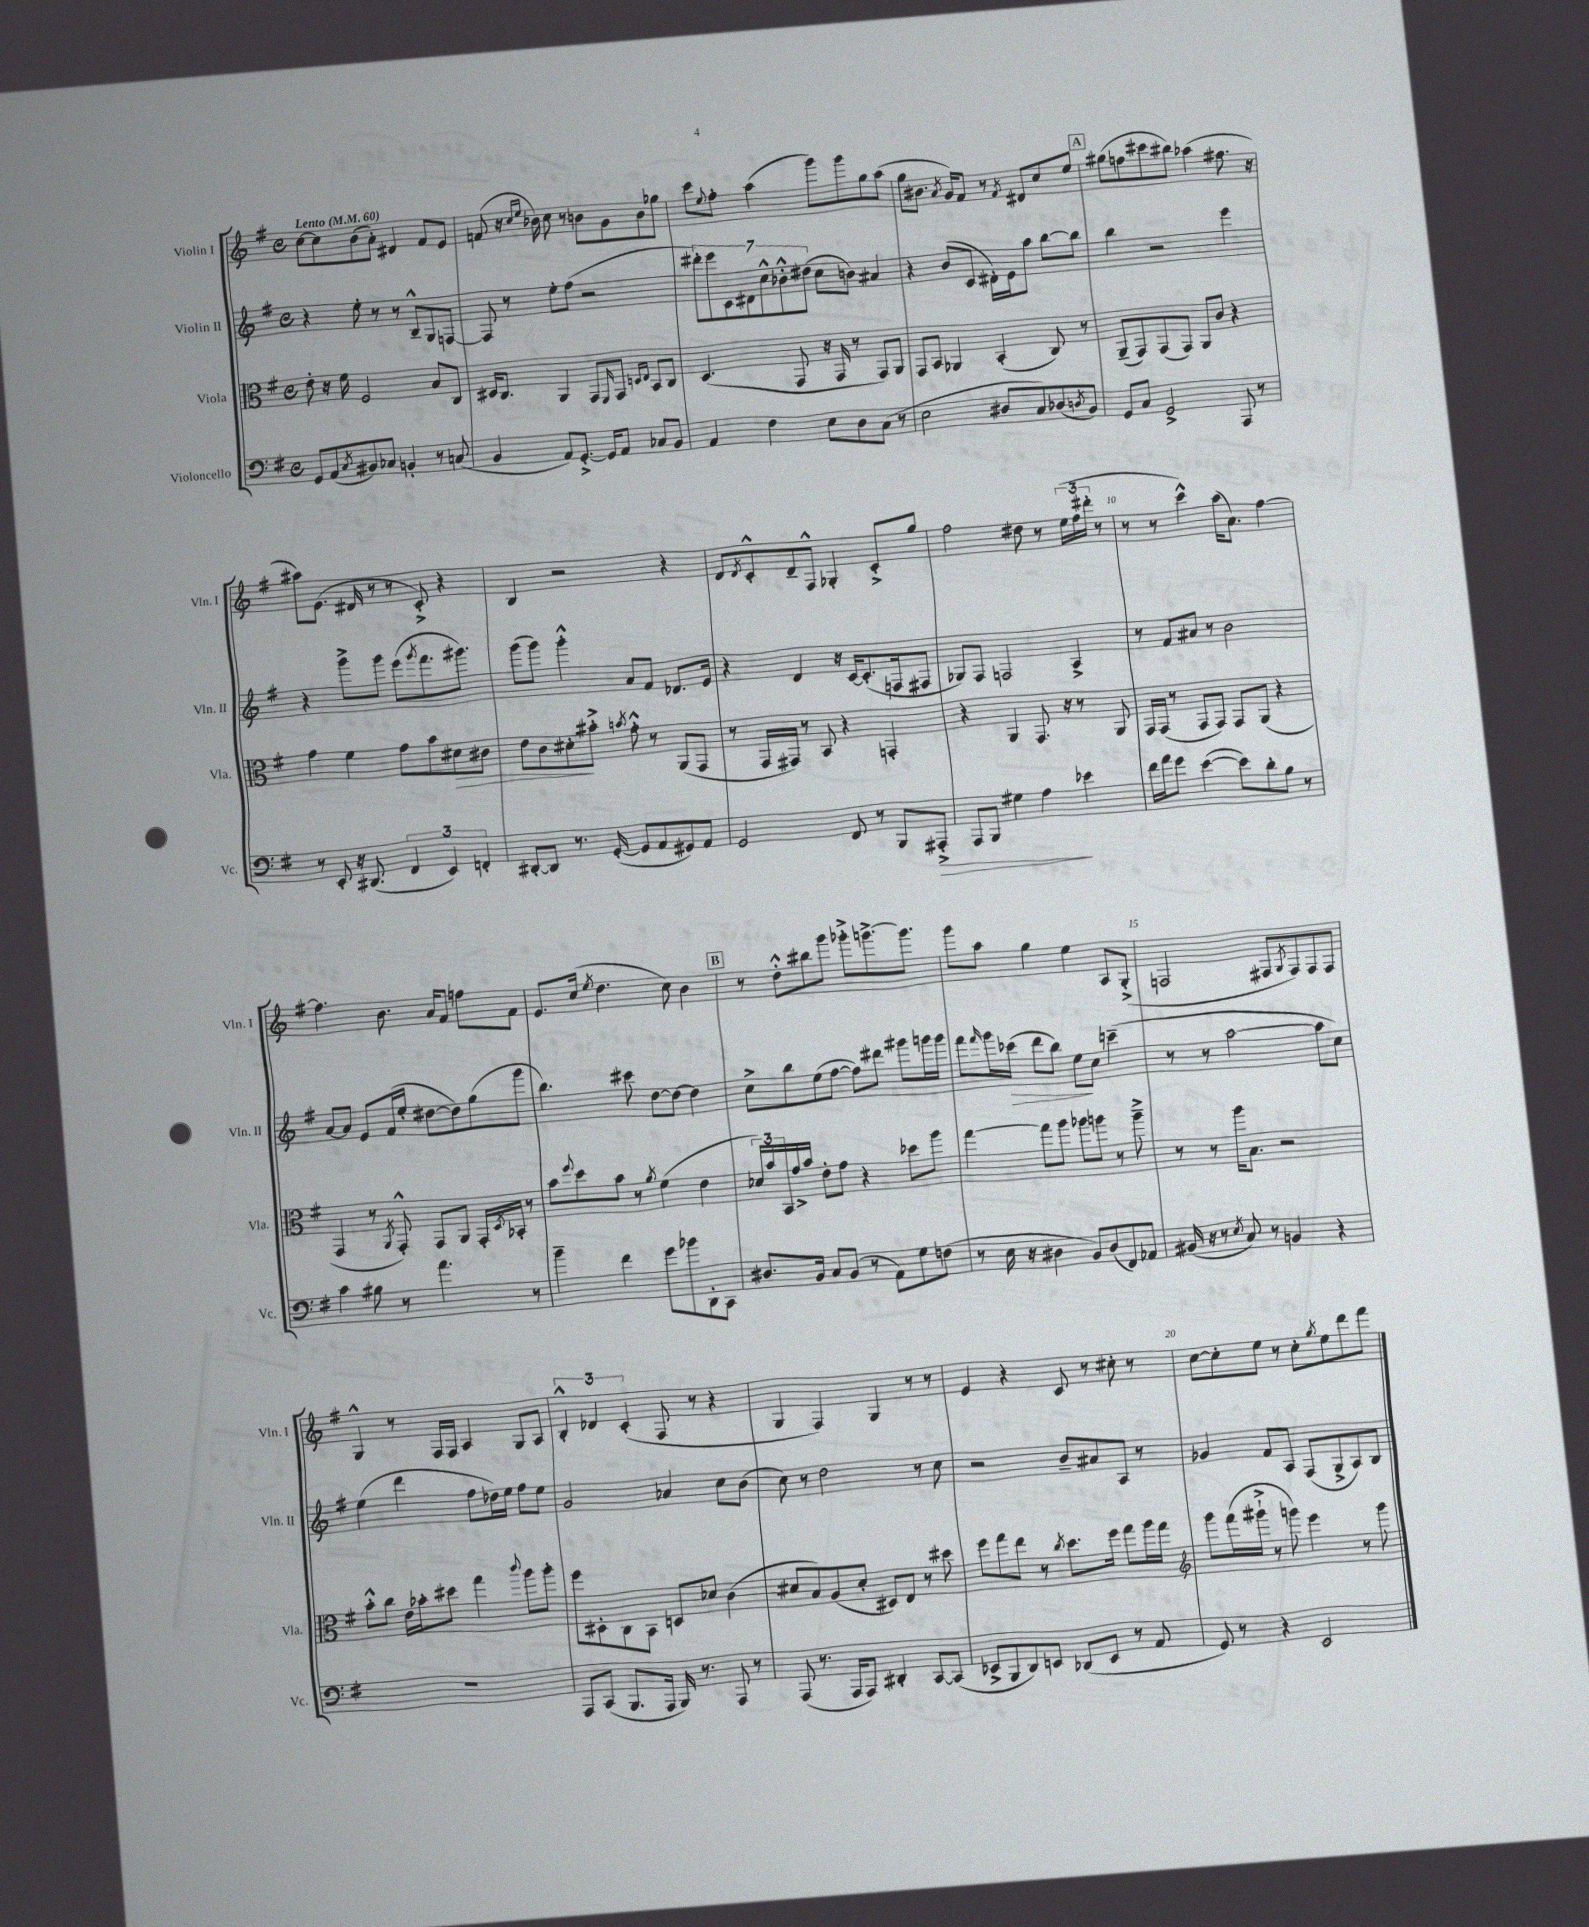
<<
\new StaffGroup <<
\new Staff = "s0" \with { instrumentName = "Violin I" shortInstrumentName = "Vln. I" } {
    \clef treble \key g \major \defaultTimeSignature \time 4/4 \tempo "Lento" 4 = 60
    c''8~ c''8 b'8( a'8-.) dis'4 fis'8 e'8 |
    f'8( r16 \grace { c''16 e''16 } bes'16) c''8 r8 b'8 g'8 b'8 ges''8 |
    c'''8 \appoggiatura { e''8 } fis''8-. a''4( g'''8) g'''8 g''8 a''8( |
    g''8 bis'8. \acciaccatura { a'8 } g'16) fis'8 r8 \acciaccatura { fis'8 } dis'8 c''8 e''8 |
    \mark \markup { \box "A" } gis''8( f''8 cis'''8 bis''8) aes''4( fis''8. r16 |
    ais''8) e'8.( dis'16 r8 r8 c'8-.->) r4 |
    b4 r2 r4 |
    d'8 \acciaccatura { d'8 } c'8-.-^ d'8-- fis8-^ ges4-. c'8-.-> g''8 |
    fis''2 dis''8 r8 \tuplet 3/2 { e''16( fis''16 dis'''16-. } r8 |
    r8 r8 c'''4-^) a''16( a'8.) fis''4~ |
    fis''4. b'8. a'16 fis'8 f''8 fis'8 |
    e'8. c''16( \acciaccatura { e''8 } d''4. c''8) b'4 |
    \mark \markup { \box "B" } r8 d''8-.-^ bis''8 g'''8 ges'''8-.-> g'''8.~-> g'''8. |
    g'''8 a''8 g''4 e''4 a8 g8-.->( |
    f2 fis8 \acciaccatura { g8 } fis8) fis8 fis8 |
    g4-^ r8 fis16 fis16 a4 g8 a8 |
    \tuplet 3/2 { b4-.-^ des'4 c'4-.( } fis8 r8 r4 |
    g4 fis4) g4 r8 r8 |
    e'4 r4 c'8 r8 cis''8-. r8 |
    c''8~ c''8-. e''8 r8 c''8-. \acciaccatura { g''8 } e''8 d'''8 fis'''8 \bar "|." |
}
\new Staff = "s1" \with { instrumentName = "Violin II" shortInstrumentName = "Vln. II" } {
    \clef treble \key g \major \defaultTimeSignature \time 4/4
    r4 e''8-. r8 r8 b8---^ g8 f8~ |
    f8 r8 e''8-. fis''8( r2 |
    \tuplet 7/4 { dis'''8-.) e'''8 c'8 dis'8 c''8-^ bes'8-.-^ dis''8( } c''8 b'8) ais'4 |
    r4 b'8( c'8 dis'16-.) e'16 a''8 b''8~ b''8 |
    \mark \markup { \box "A" } b''4 r2 e'''4 |
    r4 g'''8-> g'''8 e'''8( \acciaccatura { g'''8 } fis'''8. gis'''8.) |
    g'''8( g'''8) g'''4-.-^ a'8 fis'8 des'8. e'16 |
    r4 d'4 r16 c'16~ c'8.-.( f16 fis8 |
    ges8) fis8 f2 a4-> |
    r8 fis'8 ais'8 r8 b'2 |
    a'8~ a'8 e'8 fis'16( e''16-. dis''8~ dis''8) g''8( g'''8 |
    b''4.) cis'''8 d''8~ d''8~ d''4 |
    \mark \markup { \box "B" } c''8-> b''8 e''8( fis''8~ fis''8) dis'''8 gis'''8 g'''16 g'''16 |
    fis'''8 \grace { fis'''16 } g'''16 ces'''16\>( d'''8 b''8) e''8\! c''8 c'''4--( |
    r8 r8 a''2~ a''8 c''8) |
    e''4( d'''4 fis''8 des''16) e''16 fis''8 e''8 |
    g'2 aes'4 c''8 b'8( |
    c''8) r8 d''2 r8 c''8 |
    r2 b'8-- ais'8 a8 r8 |
    ges'4 fis'8 a8 fis8( g8-> a8) b8 \bar "|." |
}
\new Staff = "s2" \with { instrumentName = "Viola" shortInstrumentName = "Vla." } {
    \clef alto \key g \major \defaultTimeSignature \time 4/4
    e'8-. r16 fis'16 fis2 b8 c8 |
    dis16 c8. a,4 g,8 \grace { fis,16 } g,8 \grace { d16 e16 } b,8 c8 |
    d4.( g,8 r16 g,16 r8 g,8) a,8 |
    g,8 b,8 aes,4 b,4-.( c8) r8 |
    \mark \markup { \box "A" } a,8--( g,8) g,8( g,8) a,8 c'8 r4 |
    g'4 fis'4 g'8 b'8 dis'8\> cis'8 |
    e'8 c'8 dis'8-.\! bis'8-.-> \acciaccatura { b'8 } g'8-.-^ r8 a,8( g,8 |
    r8 g,16 gis,16) r8 b,8 r4 g,4-. |
    r4 a,4 g,8. r16 r8 a,8 |
    g,16 g,16( r8 g,8 g,8) g,8 a,8( r4 |
    g,4 r8 \acciaccatura { a,8 } g,8-.-^) g,8 a,8 g,16-. \acciaccatura { d8 } bes,16-. r8 |
    b'8 \appoggiatura { fis''8 } d''8 b'8 r8 \acciaccatura { a'8 } fis'4( e'4 |
    \mark \markup { \box "B" } \tuplet 3/2 { des'16) b'16 b,16 } g'16-> b'16 e'8-. g'8 r4 des''8 a''8 |
    g''4~ g''8 a''8 aes''8 a''8 r8 a''8---> |
    r8 r8 a''16 b8. r2 |
    b'8-.-^ c''8 e'16 bes'16-. dis''8 g''4 \appoggiatura { c'''8 } a''8 a''8-. |
    fis''8 dis8-. c8 b,8 d8 des'8 c'4( |
    dis'8 b8) a8( dis'8-. dis8) e8 r8 dis''8 |
    fis''8 g''8 e''8 r8 \acciaccatura { c''8 } d''8. fis''16 g''8 a''16 g''16 |
    \clef treble g'''8 fis'''16( gis'''16-!-> r8 g'''8) e'''4 r8 g'''8 \bar "|." |
}
\new Staff = "s3" \with { instrumentName = "Violoncello" shortInstrumentName = "Vc." } {
    \clef bass \key g \major \defaultTimeSignature \time 4/4
    g,8 a,8( \acciaccatura { c8 } bis,8) ces8 b,4-. r8 c8( |
    b,4 a,8) g,8.~-.-> g,16 a,8 ces8 b,8 |
    a,4 fis4 e8 d8 c8( r8 |
    e2 dis8 c8) des8( \acciaccatura { d8 } b,8) |
    \mark \markup { \box "A" } g,8 c8 g,2-> a,,8 r8 |
    r8 e,8-. r16 dis,8.( \tuplet 3/2 { fis,4 e,4) f,4-. } |
    dis,8~-. dis,8 r8. g,16~-.( g,8 a,8 gis,8) a,8 |
    g,2 fis,8 r8 b,,8 ais,,8-.->\> |
    a,,8 b,,8 gis4 a4\! ees'4 |
    fis'16 a'16 g'8 e'4~( e'8) d'8-. b8 r8 |
    c'4 bis8 r8 a'4. r8 |
    b'4-- fis'4 g'8 bes'8 d,8-. c,8 |
    \mark \markup { \box "B" } dis8. b,16 c8 b,8( r8 a,8) g8 f8( |
    r8 e16 r16 dis4 b,8) dis8( fis,8) aes,8 |
    bis,16( r16 r8 \acciaccatura { e8 } c8) r8 b,4 r4 |
    R1 |
    a,,8 c,8( b,,8. a,,16 b,,16) r8. a,,8 r8 |
    a,,8( r8. a,,16 a,,8) dis,4-. c,8~ c,8( |
    ees,8-> b,,8 d,8) e,8 des,8( e,8 r8 a,8 |
    g,8) r8 r4 e,2 \bar "|." |
}
>>
>>
\layout { \context { \Score \override BarNumber.break-visibility = ##(#f #t #t) barNumberVisibility = #(every-nth-bar-number-visible 5) } }
